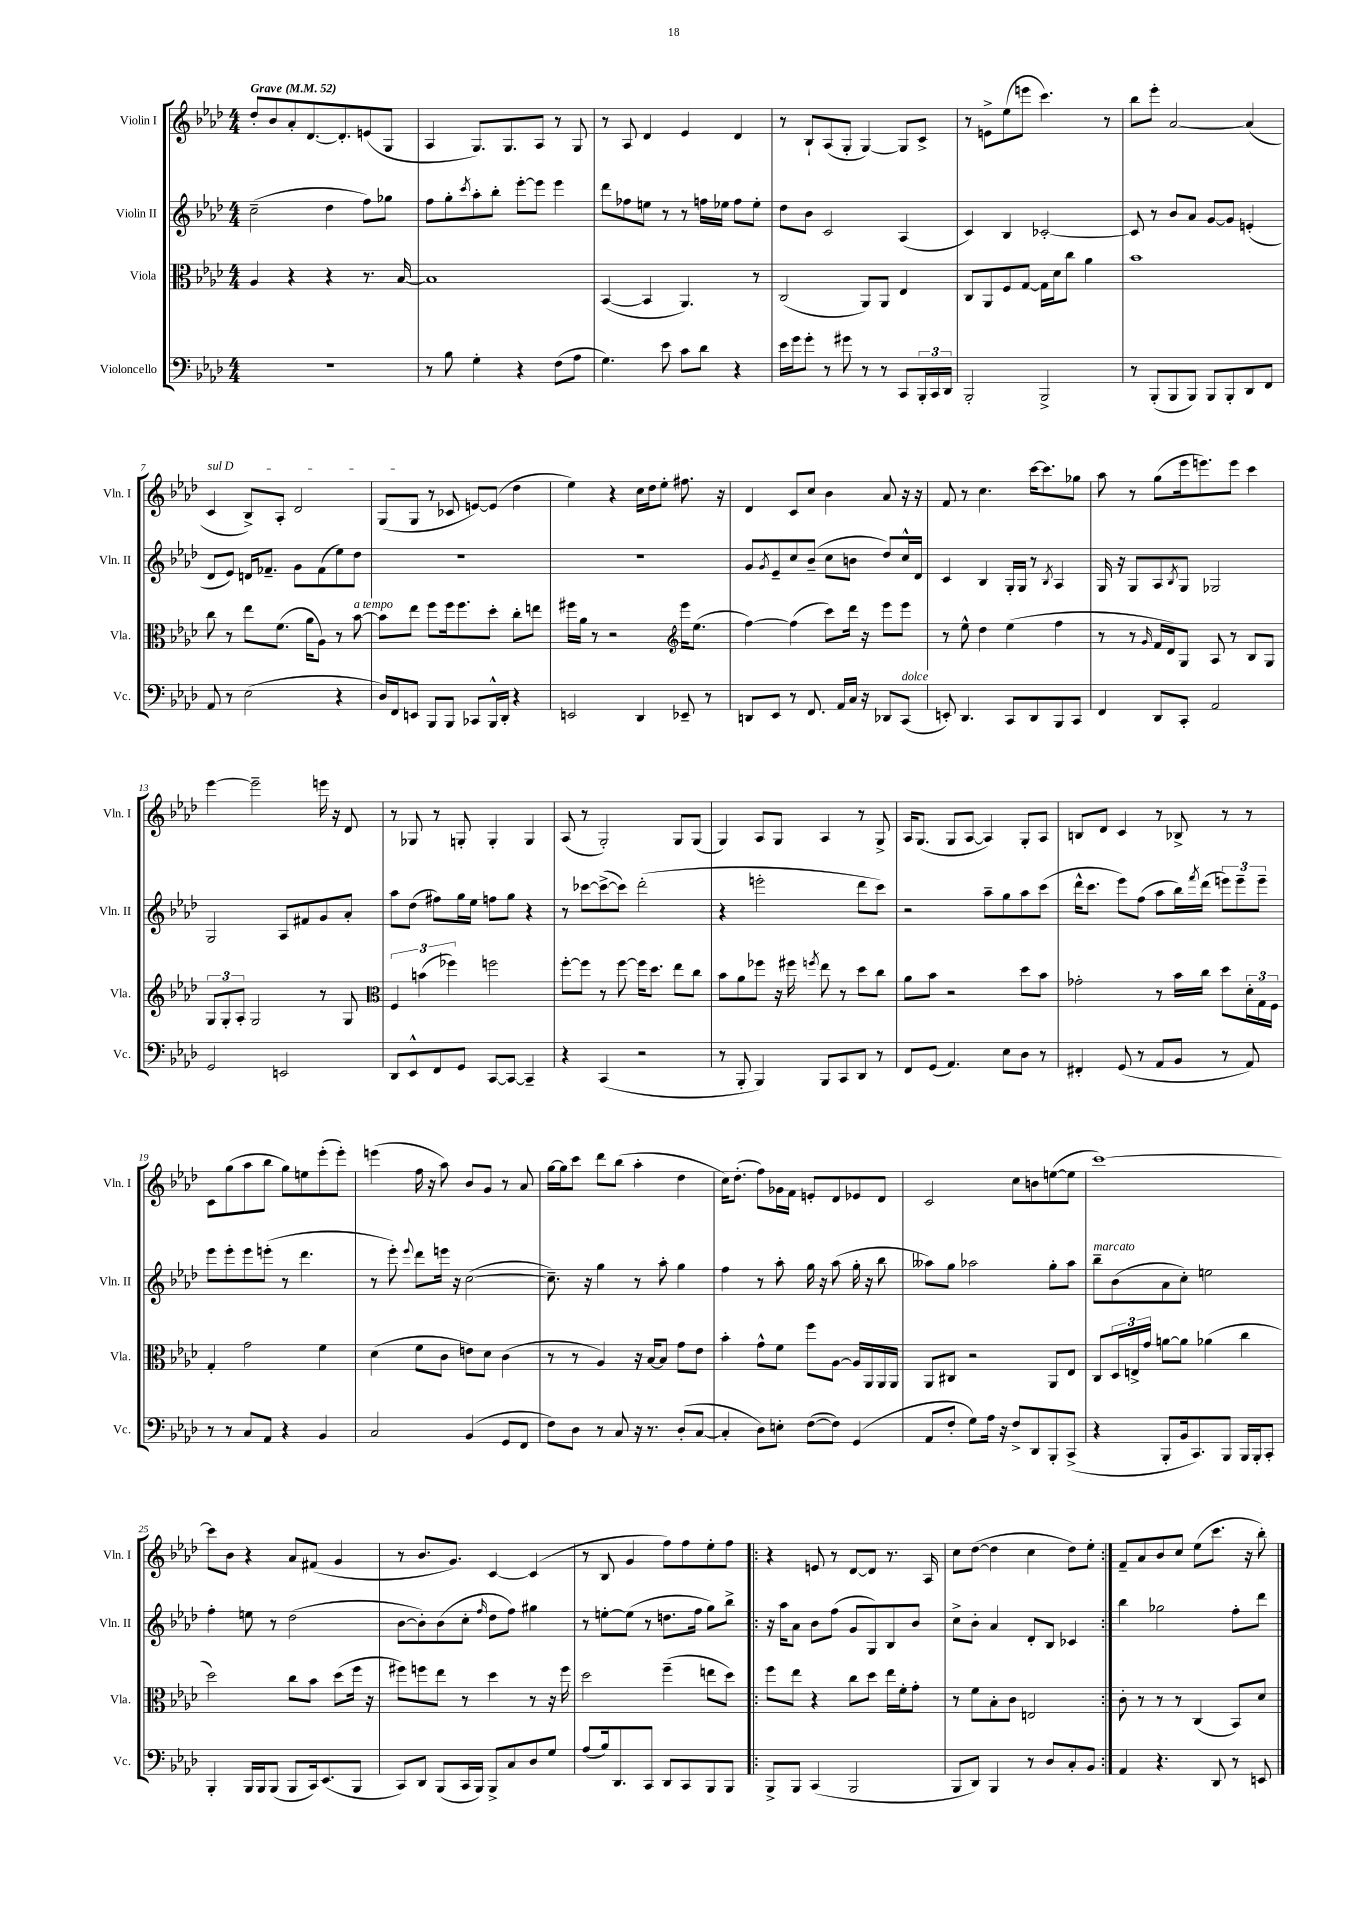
<<
\new StaffGroup <<
\new Staff = "s0" \with { instrumentName = "Violin I" shortInstrumentName = "Vln. I" } {
    \clef treble \key aes \major \numericTimeSignature \time 4/4 \tempo "Grave" 4 = 52
    des''8-. bes'8 aes'8-. des'8.~ des'8.-. e'8( g8 |
    aes4 g8.) g8. aes8 r8 g8 |
    r8 aes8 des'4 ees'4 des'4 |
    r8 bes8-! aes8( g8-. g4~) g8 c'8-> |
    r8 e'8-> ees''8( e'''8 c'''4.) r8 |
    bes''8 ees'''8-. aes'2~ aes'4( |
    \once \override TextSpanner.bound-details.left.text = \markup { \italic "sul D" } c'4\startTextSpan bes8->) aes8-. des'2 |
    g8( g8\stopTextSpan r8 ces'8 e'8~) e'8( des''4 |
    ees''4) r4 c''16 des''16 ees''8-. fis''8. r16 |
    des'4 c'8 c''8 bes'4 aes'8 r16 r16 |
    f'8 r8 c''4. c'''16~ c'''8. ges''8 |
    aes''8 r8 g''8( ees'''16 e'''8.) e'''8 c'''4 |
    ees'''4~ ees'''2-- e'''16 r16 des'8 |
    r8 ges8 r8 g8-. g4-. g4 |
    aes8( r8 g2-.) g8 g8( |
    g4) aes8 g8 aes4 r8 g8-> |
    aes16 g8.( g8 aes8~ aes4) g8-. aes8 |
    b8 des'8 c'4 r8 bes8-> r8 r8 |
    c'8 g''8( aes''8 bes''8 g''8) e''8 ees'''8-.( ees'''8-.) |
    e'''4( f''16 r16 aes''8) bes'8 g'8 r8 aes'8 |
    g''16~ g''16 c'''8 des'''8 bes''8( aes''4-. des''4 |
    c''16) des''8.-.( f''8) ges'16 f'16 e'8-. des'8 ees'8 des'8 |
    c'2 c''8 b'8 e''8~( e''8 |
    c'''1~) |
    c'''8 bes'8 r4 aes'8 fis'8( g'4 |
    r8 bes'8. g'8.) c'4~ c'4( |
    r8 bes8 g'4 f''8) f''8 ees''8-. f''8 |
    \repeat volta 2 { r4 e'8 r8 des'8~ des'8 r8. aes16 |
    c''8 des''8~( des''4 c''4 des''8) ees''8-. | }
    f'8-- aes'8 bes'8 c''8 ees''8( c'''8. r16 bes''8-.) \bar "|." |
}
\new Staff = "s1" \with { instrumentName = "Violin II" shortInstrumentName = "Vln. II" } {
    \clef treble \key aes \major \numericTimeSignature \time 4/4
    c''2--( des''4 f''8) ges''8 |
    f''8 g''8-. \acciaccatura { c'''8 } aes''8-. bes''8-. ees'''8~-. ees'''8 ees'''4 |
    des'''8 fes''8 e''8 r8 r8 f''16 ees''16 f''8 ees''8-. |
    des''8 bes'8 c'2 aes4( |
    c'4) bes4 ces'2~-. |
    ces'8 r8 bes'8 aes'8 g'8~ g'8 e'4-.( |
    des'8 ees'8) d'16 fes'8.-- g'8 fes'8( ees''8) des''8 |
    R1 |
    R1 |
    g'8 \acciaccatura { g'8 } ees'8-- c''8 bes'8--( c''8 b'8 des''8) c''16-^ des'16 |
    c'4 bes4 g16-. g16 r8 \acciaccatura { bes8 } aes4 |
    g16 r16 g8 aes8 \acciaccatura { bes8 } g8 ges2 |
    g2 aes8 fis'8 g'8 aes'8-. |
    aes''8 des''8( fis''8) g''16 ees''16 f''8 g''8 r4 |
    r8 ces'''8~ ces'''8~->( ces'''8) des'''2-.( |
    r4 e'''2-. des'''8 c'''8) |
    r2 aes''8-- g''8 aes''8 c'''8( |
    des'''16-^ c'''8. ees'''8) f''8( aes''8 bes''16) \acciaccatura { f'''8 } des'''16( \tuplet 3/2 { e'''8) e'''8-- e'''8-- } |
    ees'''8 ees'''8-. ees'''8 e'''8-.( r8 des'''4. |
    r8 ees'''8-.) \appoggiatura { ees'''8 } des'''8 e'''16 r16 c''2~( |
    c''8.--) r16 g''4 r8 aes''8-. g''4 |
    f''4 r8 aes''8-. g''16 r16 aes''8( g''16-. r16 bes''8 |
    aeses''8) g''8 aes''2 g''8-. aes''8 |
    bes''8--^\markup { \italic "marcato" } bes'8( aes'8 c''8-.) e''2 |
    f''4-. e''8 r8 des''2( |
    bes'8~ bes'8-.) bes'8( c''8-. \grace { f''16 } des''8 f''8) gis''4 |
    r8 e''8~-. e''8( r8 d''8. f''16 g''8) bes''8-> |
    \repeat volta 2 { r16 aes''16 aes'8 bes'8 f''8( g'8 g8) bes8 bes'8 |
    c''8-> bes'8-. aes'4 des'8-. bes8 ces'4 | }
    bes''4 ges''2 f''8-. des'''8 \bar "|." |
}
\new Staff = "s2" \with { instrumentName = "Viola" shortInstrumentName = "Vla." } {
    \clef alto \key aes \major \numericTimeSignature \time 4/4
    aes4 r4 r4 r8. bes16~ |
    bes1 |
    bes,4~( bes,4 aes,4.) r8 |
    c2( aes,8) aes,8 ees4 |
    c8 aes,8 f8 g8~ g16 des'16 c''8 aes'4 |
    bes'1 |
    c''8 r8 ees''8 f'8.( aes'16 aes8) r8 bes'8~^\markup { \italic "a tempo" } |
    bes'8 ees''8 f''8 f''16 f''8. des''8-. c''8-. e''8 |
    fis''16 aes'16 r8 r2 \clef treble ees'''16 ees''8.( |
    f''4~) f''4( c'''8) des'''16 r16 ees'''8 ees'''8 |
    r8 ees''8-^ des''4 ees''4( f''4 |
    r8 r8 \grace { g'16 } f'16 des'16) g8 aes8 r8 bes8 g8 |
    \tuplet 3/2 { g8 g8-. aes8-. } g2 r8 g8 |
    \clef alto \tuplet 3/2 { f4 b'4( fes''4) } f''2 |
    f''8~-. f''8 r8 f''8~ f''16 des''8. ees''8 c''8 |
    bes'8 aes'8 fes''8 r16 fis''16 \acciaccatura { f''8 } ees''8 r8 des''8 c''8 |
    aes'8 bes'8 r2 des''8 bes'8 |
    ges'2-. r8 bes'16 c''16 des''8 \tuplet 3/2 { des'16-. g16 f16 } |
    g4-. g'2 f'4 |
    des'4( f'8 c'8 e'8) des'8 c'4( |
    r8 r8 aes4) r16 bes16~ bes8 g'8 ees'8 |
    bes'4-. g'8-^ f'8 f''8 aes8~ aes16 aes,16 aes,16 aes,16 |
    aes,8 cis8 r2 aes,8 ees8 |
    c8 \tuplet 3/2 { des16 e16-> g'16 } a'8~ a'8 aes'4( c''4 |
    des''2) c''8 bes'8 des''8( f''16 r16 |
    fis''8) f''8 ees''8 r8 des''4 r8 r16 f''16 |
    des''2 f''4--( e''8 des''8) |
    \repeat volta 2 { f''8 ees''8 r4 c''8 des''8 ees''16 f'16-. g'8-. |
    r8 f'8 bes8-. c'8 e2 | }
    c'8-. r8 r8 r8 c4( bes,8) des'8 \bar "|." |
}
\new Staff = "s3" \with { instrumentName = "Violoncello" shortInstrumentName = "Vc." } {
    \clef bass \key aes \major \numericTimeSignature \time 4/4
    R1 |
    r8 bes8 g4-. r4 f8( aes8 |
    g4.) ees'8 c'8 des'8 r4 |
    ees'16 g'16 g'8-. r8 gis'8 r8 r8 c,8 \tuplet 3/2 { bes,,16-. c,16 des,16 } |
    bes,,2-. bes,,2-> |
    r8 bes,,8-.( bes,,8 bes,,8) bes,,8 bes,,8-. des,8 f,8 |
    aes,8 r8 ees2( r4 |
    des16) f,16 e,8 bes,,8 bes,,8 ces,8 bes,,16-^ des,16-. r4 |
    e,2 des,4 ees,8-- r8 |
    d,8 ees,8 r8 f,8. aes,16 c16 r16 des,8 c,8^\markup { \italic "dolce" }( |
    e,8-.) des,4. c,8 des,8 bes,,8 c,8 |
    f,4 des,8 c,8-. aes,2 |
    g,2 e,2 |
    des,8 ees,8-^ f,8 g,8 c,8~ c,8~ c,4-- |
    r4 c,4( r2 |
    r8 bes,,8-. bes,,4) bes,,8 c,8 des,8 r8 |
    f,8 g,8( aes,4.) ees8 des8 r8 |
    fis,4-. g,8( r8 aes,8 bes,8 r8 aes,8) |
    r8 r8 c8 aes,8 r4 bes,4 |
    c2 bes,4( g,8 f,8 |
    f8) des8 r8 c8 r16 r8. des8-.( c8~ |
    c4-. des8) e8-. f8~( f8) g,4( |
    aes,8 f8-. g8) aes16 r16 f8-> des,8 bes,,8-. c,8->( |
    r4 bes,,8-. bes,16 c,8.) bes,,8 bes,,16 bes,,16-. c,8-. |
    bes,,4-. bes,,16 bes,,16 bes,,8( bes,,8 c,16) ees,8.( bes,,8 |
    c,8) des,8 bes,,8( c,16 bes,,16) bes,,8-> c8 des8 g8 |
    aes8( bes16) des,8. c,8 des,8 c,8 bes,,8 bes,,8 |
    \repeat volta 2 { bes,,8-> bes,,8 c,4( bes,,2 |
    bes,,8 des,8) bes,,4 r8 des8 c8-. bes,8 | }
    aes,4 r4. des,8 r8 e,8 \bar "|." |
}
>>
>>
